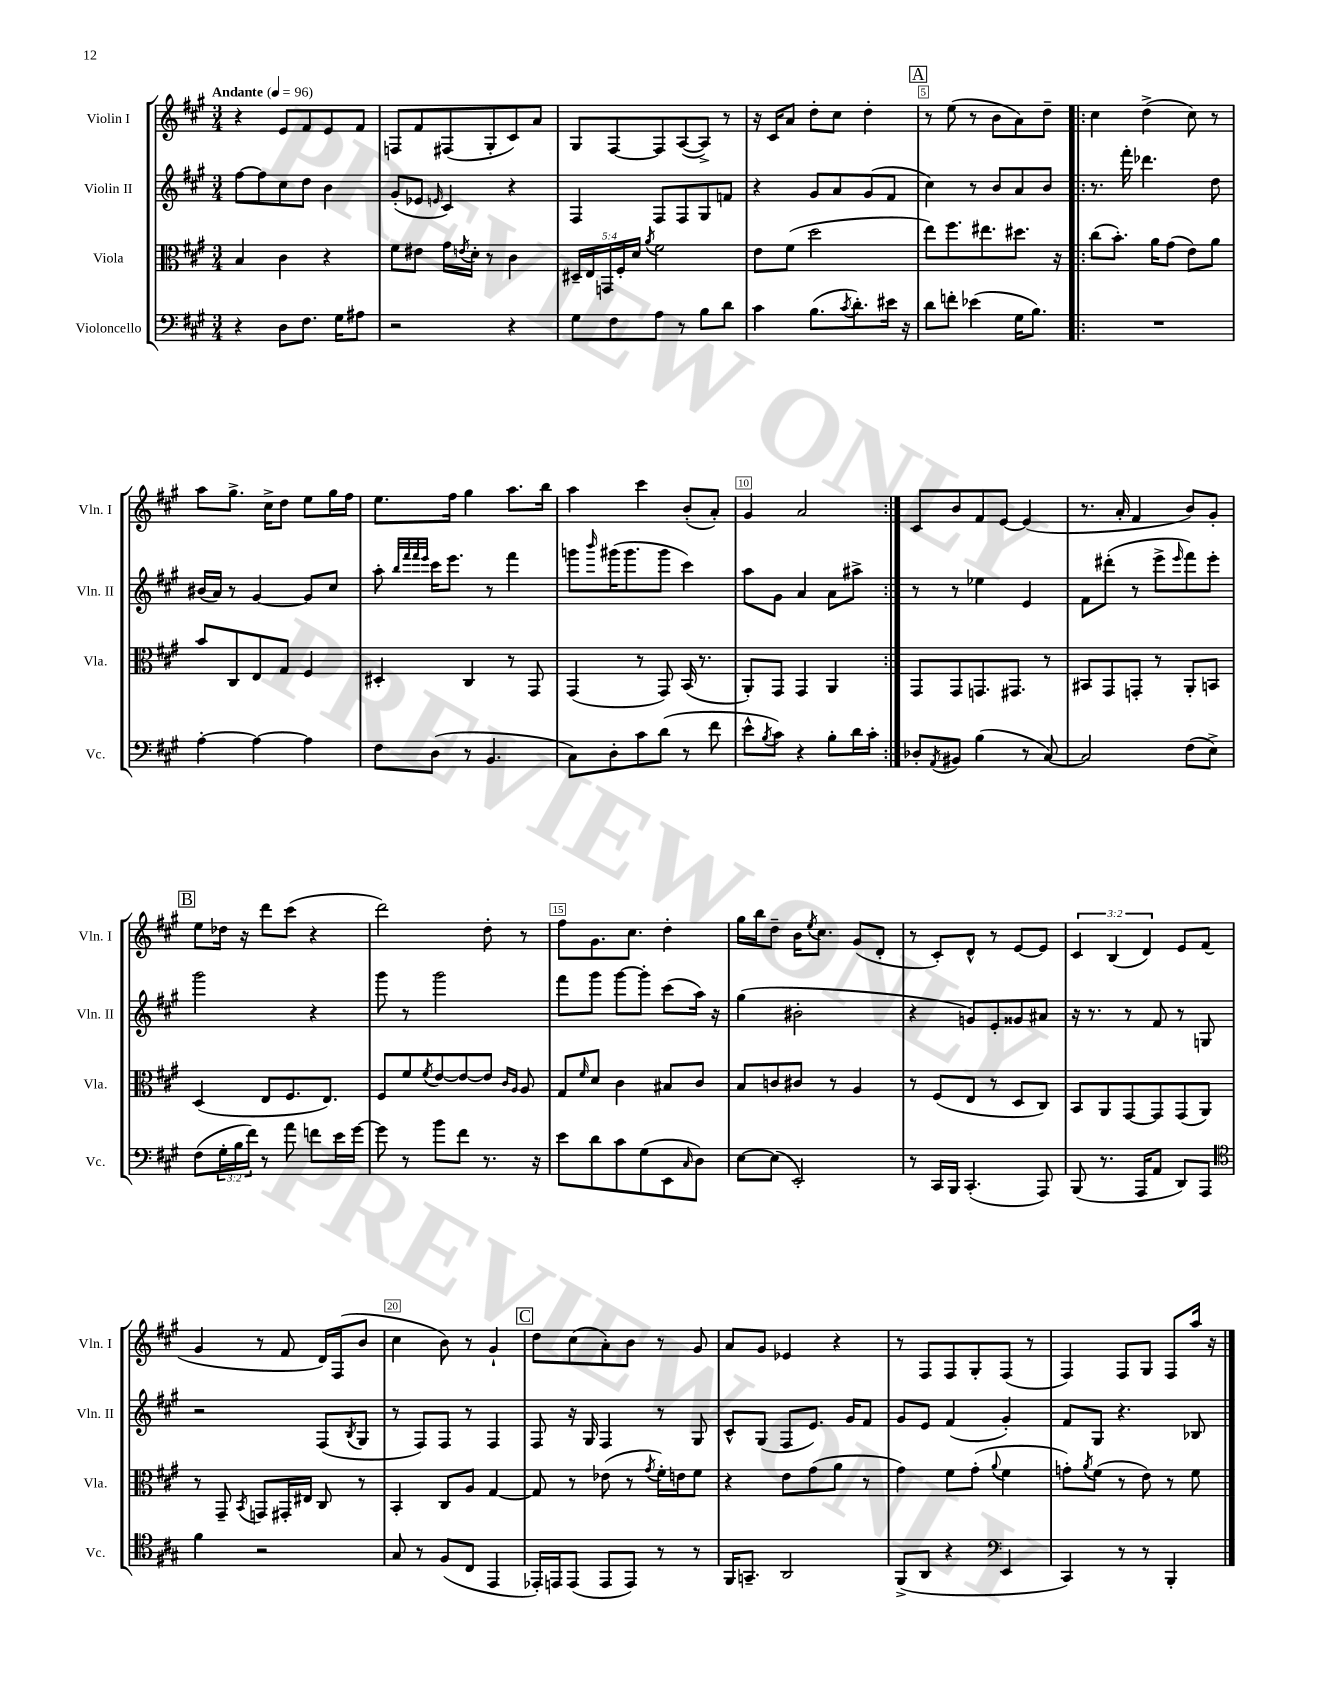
<<
\new StaffGroup <<
\new Staff = "s0" \with { instrumentName = "Violin I" shortInstrumentName = "Vln. I" } {
    \clef treble \key a \major \numericTimeSignature \time 3/4 \override Staff.TupletNumber.text = #tuplet-number::calc-fraction-text \tempo "Andante" 4 = 96
    r4 e'8 fis'8 e'8 fis'8 |
    f8 fis'8 fis8( gis8-. cis'8) a'8 |
    gis8 fis8~ fis8 a8~( a8->) r8 |
    r16 cis'16 a'8 d''8-. cis''8 d''4-. |
    \mark \markup { \box "A" } r8 e''8( r8 b'8 a'8) d''8-- |
    \repeat volta 2 { cis''4 d''4->( cis''8) r8 |
    a''8 gis''8.-> cis''16-> d''8 e''8 gis''16 fis''16 |
    e''8. fis''16 gis''4 a''8. b''16 |
    a''4 cis'''4 b'8-.( a'8-.) |
    gis'4 a'2 | }
    cis'8 b'8 fis'8 e'8~ e'4( |
    r8. a'16-. fis'4 b'8) gis'8-. |
    \mark \markup { \box "B" } e''8 des''16 r16 d'''8 cis'''8( r4 |
    d'''2) d''8-. r8 |
    fis''8 gis'8. cis''8. d''4-. |
    gis''16 b''16 d''8-- b'16 \acciaccatura { e''8 } cis''8. gis'8( d'8-. |
    r8 cis'8-.) d'8-^ r8 e'8~ e'8 |
    \tuplet 3/2 { cis'4 b4( d'4) } e'8 fis'8( |
    gis'4 r8 fis'8 d'16) fis16( b'8 |
    cis''4 b'8) r8 gis'4-! |
    \mark \markup { \box "C" } d''8 cis''8( a'8-.) b'8 r8 gis'8 |
    a'8 gis'8 ees'4 r4 |
    r8 fis8 fis8 gis8-. fis8( r8 |
    fis4) fis8 gis8 fis8 a''16 r16 \bar "|." |
}
\new Staff = "s1" \with { instrumentName = "Violin II" shortInstrumentName = "Vln. II" } {
    \clef treble \key a \major \numericTimeSignature \time 3/4
    fis''8~ fis''8 cis''8 d''8 b'4 |
    gis'8-.( ees'8 \grace { e'16 } cis'4) r4 |
    fis4 fis8 fis8 gis8 f'8 |
    r4 gis'8 a'8 gis'8( fis'8 |
    \mark \markup { \box "A" } cis''4) r8 b'8 a'8 b'8 |
    \repeat volta 2 { r8. fis'''16-. des'''4. d''8 |
    bis'16( a'16) r8 gis'4~ gis'8 cis''8 |
    a''8-. \grace { b''32 fis'''32 fis'''32 e'''32 } cis'''16 e'''8. r8 fis'''4 |
    g'''8 \grace { b'''16 } gis'''16( gis'''8. gis'''8 cis'''4) |
    a''8 gis'8 a'4 a'8 ais''8-> | }
    r8 r8 ees''4 e'4 |
    fis'8 dis'''8-.( r8 e'''8-> \grace { e'''16 } fis'''8) e'''8-. |
    \mark \markup { \box "B" } gis'''2 r4 |
    gis'''8 r8 gis'''2 |
    fis'''8 gis'''8 gis'''8~ gis'''8-. cis'''8( a''16) r16 |
    gis''4( bis'2-. |
    r4 g'8) e'8-. gisis'8 ais'8 |
    r16 r8. r8 fis'8 r8 g8 |
    r2 fis8( \acciaccatura { b8 } gis8 |
    r8 fis8) fis8 r8 fis4 |
    \mark \markup { \box "C" } fis8 r16 gis16 fis4 r8 gis8 |
    cis'8-^ gis8( fis8 e'8.) gis'16 fis'8 |
    gis'8 e'8 fis'4( gis'4-.) |
    fis'8 gis8 r4. bes8 \bar "|." |
}
\new Staff = "s2" \with { instrumentName = "Viola" shortInstrumentName = "Vla." } {
    \clef alto \key a \major \numericTimeSignature \time 3/4 \override Staff.TupletNumber.text = #tuplet-number::calc-fraction-text
    b4 cis'4 r4 |
    fis'8 eis'8 gis'16 \acciaccatura { e'8 } d'16-. r8 cis'4 |
    \tuplet 5/4 { dis16-- e16 g,16 fis16-. d'16 } \acciaccatura { a'8 } fis'2 |
    e'8 fis'8( d''2 |
    \mark \markup { \box "A" } e''8) fis''8. eis''8. dis''8. r16 |
    \repeat volta 2 { cis''8( b'8.-.) a'16 gis'8( e'8) a'8 |
    b'8 cis8 e8 gis8 fis4 |
    dis4-. cis4 r8 gis,8 |
    gis,4( r8 gis,8) b,16( r8. |
    a,8-.) gis,8 gis,4 a,4 | }
    gis,8 gis,8 g,8. gis,8. r8 |
    bis,8 gis,8 g,8-. r8 a,8-. b,8 |
    \mark \markup { \box "B" } d4( e8 fis8. e8.) |
    fis8 fis'8 \acciaccatura { fis'8 } e'8~ e'8~ e'8 \grace { cis'16 a16 } a8 |
    gis8 \grace { fis'16 } d'8 cis'4 bis8 cis'8 |
    b8 c'8 cis'8 r8 a4 |
    r8 fis8( e8 r8 d8 cis8) |
    b,8 a,8 gis,8~ gis,8 gis,8( a,8) |
    r8 gis,8-- \acciaccatura { b,8 } g,8 gis,16-. eis16 cis8 r8 |
    b,4-. cis8 a8 gis4~ |
    \mark \markup { \box "C" } gis8 r8 ees'8( r8 \acciaccatura { gis'8 } fis'16-.) e'16 fis'8 |
    r4 e'8 gis'8( a'8 r8 |
    gis'4) fis'8 gis'8-.( \appoggiatura { a'8 } fis'4 |
    g'8-.) \acciaccatura { a'8 } fis'8( r8 e'8) r8 fis'8 \bar "|." |
}
\new Staff = "s3" \with { instrumentName = "Violoncello" shortInstrumentName = "Vc." } {
    \clef bass \key a \major \numericTimeSignature \time 3/4 \override Staff.TupletNumber.text = #tuplet-number::calc-fraction-text
    r4 d8 fis8. gis16 ais8 |
    r2 r4 |
    gis8 fis8 a8 r8 b8 d'8 |
    cis'4 b8.( \acciaccatura { cis'8 } d'8.-.) eis'16 r16 |
    \mark \markup { \box "A" } d'8 f'8-. ees'4( gis16 b8.) |
    \repeat volta 2 { R2. |
    a4~-. a4~ a4 |
    fis8 d8( r8 b,4. |
    cis8) d8-. cis'8 d'8( r8 fis'8 |
    e'8-^ \acciaccatura { b8 } cis'8) r4 b8-. d'16 cis'16-. | }
    des8-. \acciaccatura { a,8 } bis,8 b4( r8 cis8~) |
    cis2 fis8( e8->) |
    \mark \markup { \box "B" } fis8( \tuplet 3/2 { gis16-. b16 fis'16) } r8 a'8 f'8 e'16 gis'16~ |
    gis'8 r8 b'8 fis'8 r8. r16 |
    e'8 d'8 cis'8 gis8( e,8 \grace { cis16 } d8) |
    e8~ e8( e,2-.) |
    r8 cis,16 b,,16 cis,4.-.( a,,8) |
    b,,8( r8. a,,16 a,8 d,8) a,,8 |
    \clef tenor fis'4 r2 |
    gis8 r8 fis8( cis8 e,4 |
    \mark \markup { \box "C" } ees,16-.) e,16 e,8( e,8 e,8) r8 r8 |
    fis,16 g,8.-- a,2 |
    fis,8->( a,8 r4 \clef bass e,4 |
    cis,4) r8 r8 b,,4-. \bar "|." |
}
>>
>>
\layout { \context { \Score \override BarNumber.break-visibility = ##(#f #t #t) barNumberVisibility = #(every-nth-bar-number-visible 5) \override BarNumber.stencil = #(make-stencil-boxer 0.1 0.3 ly:text-interface::print) } }
